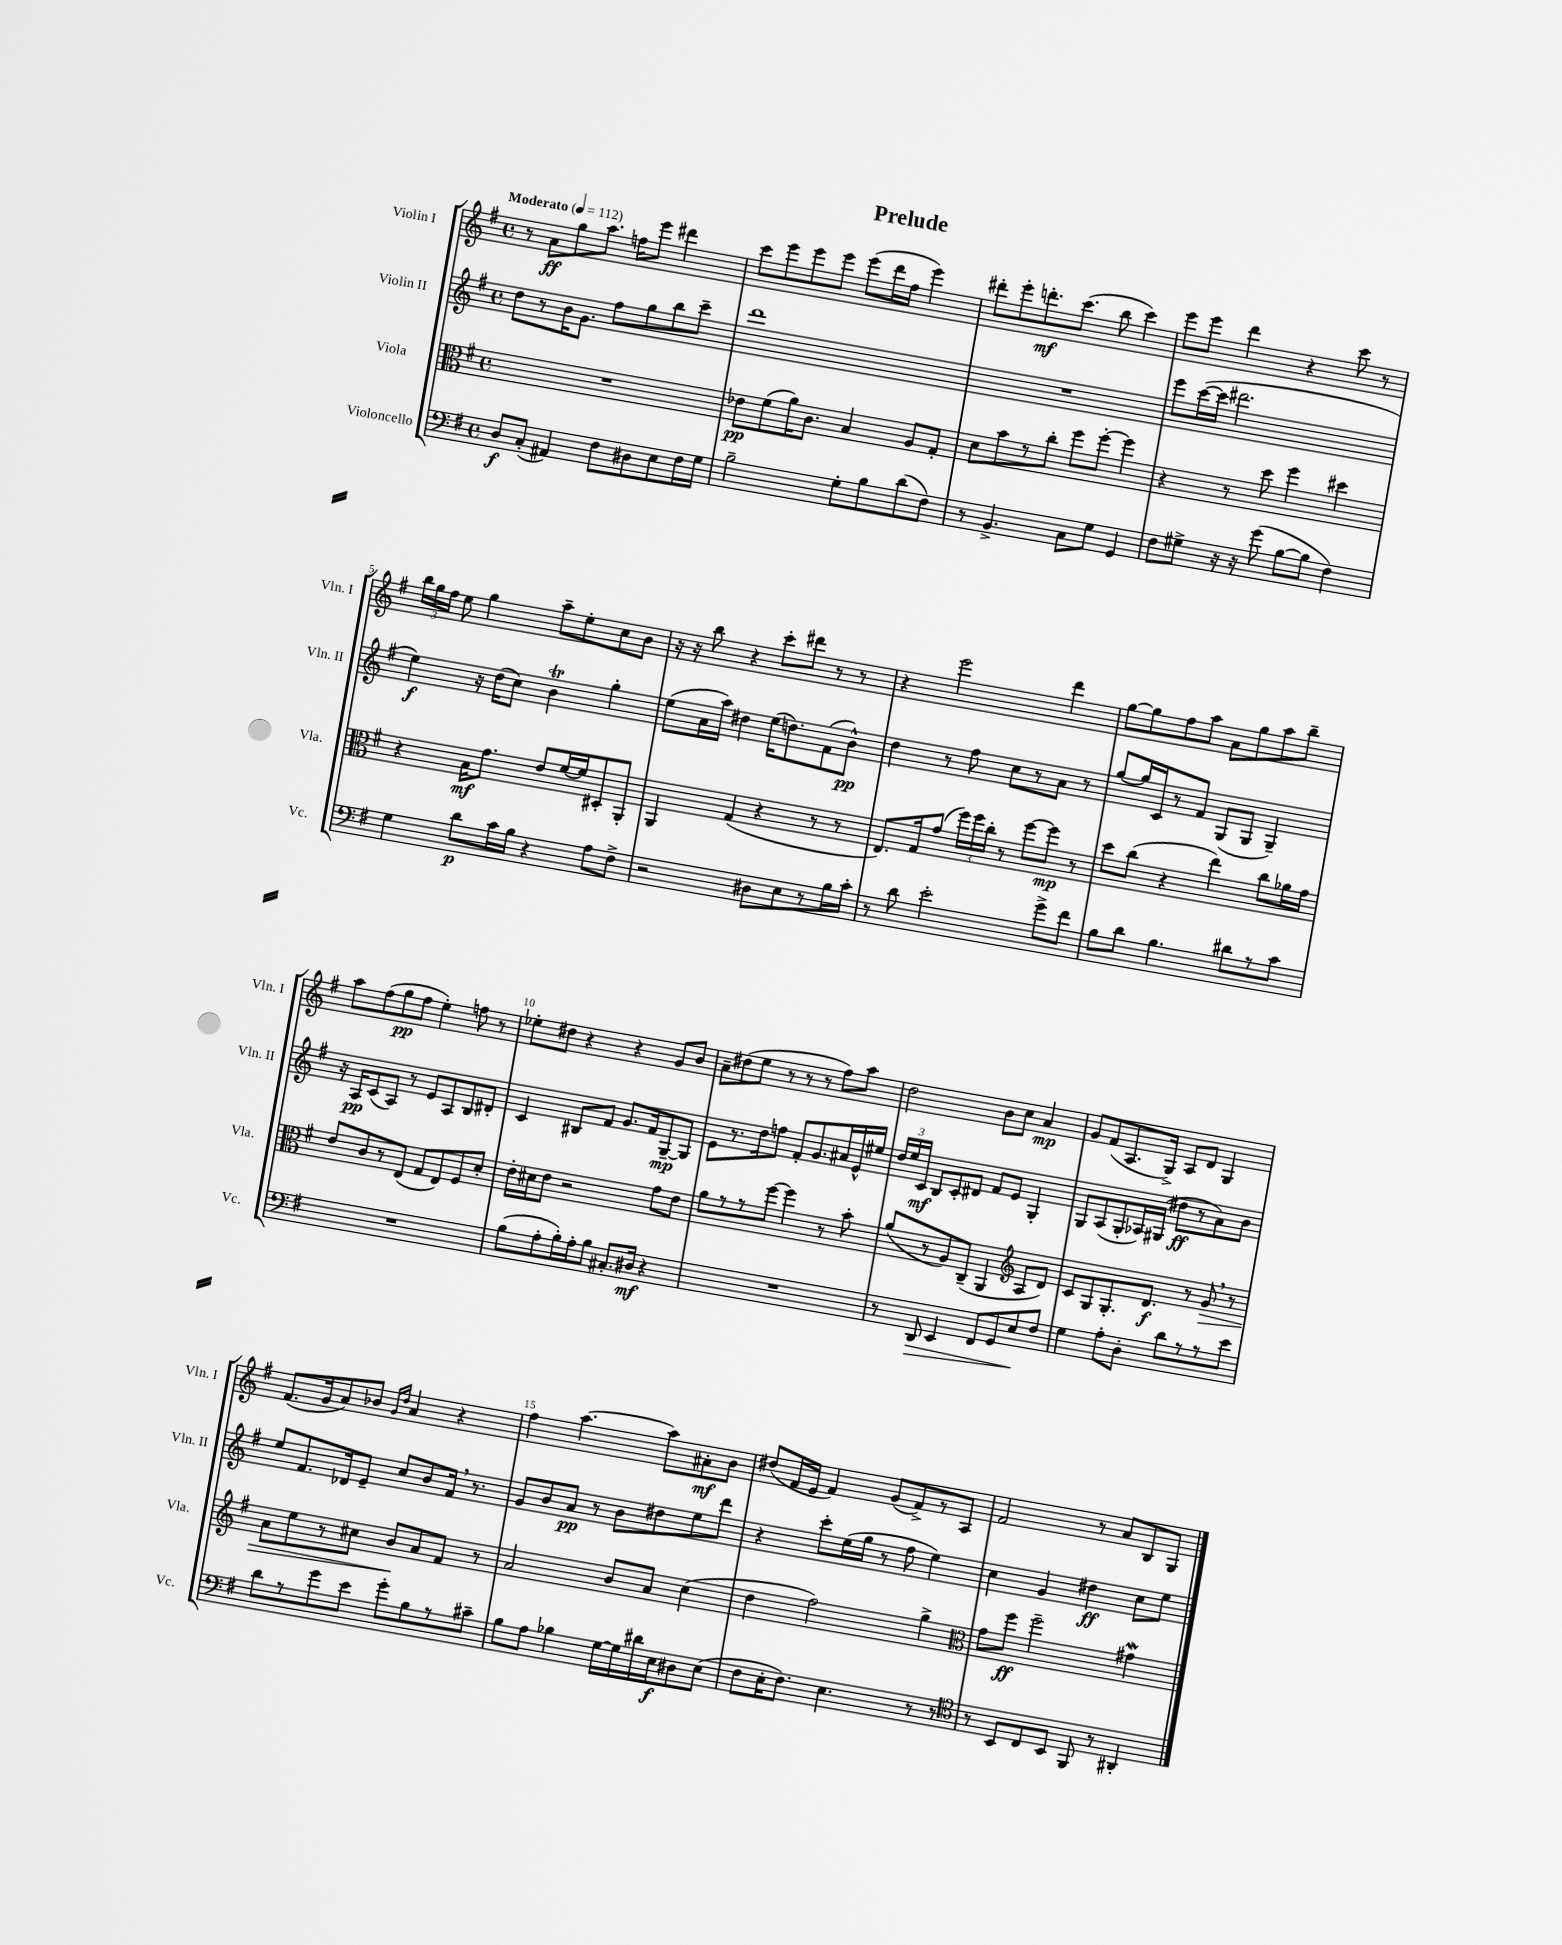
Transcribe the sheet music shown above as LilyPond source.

\header { title = "Prelude" }
<<
\new StaffGroup <<
\new Staff = "s0" \with { instrumentName = "Violin I" shortInstrumentName = "Vln. I" } {
    \clef treble \key g \major \defaultTimeSignature \time 4/4 \tempo "Moderato" 4 = 112
    \autoBeamOff r8 a'8[\ff g''8 a''8.] f''16[ e'''8] dis'''4 |
    c'''8[ e'''8 e'''8 e'''8] e'''8[( d'''16 fis''16] e'''4) |
    dis'''8[-. e'''8-. d'''8.-.\mf c'''8.]( b''8 c'''4) |
    e'''8[ e'''8] d'''4 r4 c'''8 r8 |
    \tuplet 3/2 { b''16[ g''16 fis''16] } e''8 g''4 a''8[-- e''8-. c''8 b'8] |
    r16 r16 b''8 r4 c'''8[-. dis'''8] r8 r8 |
    r4 e'''2 d'''4 |
    g''8[~ g''8 fis''8 a''8] a'8[ g''8 a''8 b''8]-- |
    a''8[ fis''8( g''8\pp fis''8] e''4-.) f''8 r8 |
    ees''8[-. dis''8] r4 r4 g'8[ b'8] |
    a'8[-- dis''8( e''8] r8 r8 r8 fis''8[) a''8] |
    d''2 b'8[ c''8] a'4\mp |
    g'8[ fis'8( a8. g16]->) a8[ d'8] g4 |
    fis'8.[( g'16 a'8) bes'8] \grace { g'16[ d''16] } a'4 r4 |
    fis''4 a''4.~ a''8[ ais'8-.\mf b'8] |
    dis''8[( fis'16 e'16] fis'4) g'8[( fis'8->) r8 a8] |
    fis'2 r8 a'8[ b8 g8] \bar "|." |
}
\new Staff = "s1" \with { instrumentName = "Violin II" shortInstrumentName = "Vln. II" } {
    \clef treble \key g \major \defaultTimeSignature \time 4/4
    \autoBeamOff d''8[ r8 b'16 g'8.] fis''8[ g''8 b''8 c'''8]-- |
    d'''1 |
    R1 |
    e'''8[ c'''16~( c'''16] dis'''2. |
    e''4\f) r16 d''16[( c''8]) b'4\trill g''4-. |
    e''8[( a'16 a''16]) dis''4 e''16[( d''8.) fis'8( b'8]-^\pp) |
    d''4 r8 fis''8 c''8[ r8 a'8] r8 |
    g''8[~ g''16 c'16 r8 fis'8] g8[( g8] g4--) |
    r16 a16[\pp c'8( a8]) r8 e'8[ a8 b8 dis'8]-. |
    c'4 bis8[ fis'8] g'8.[ fis'16 g8~--\mp g8] |
    e'8[ r8. d''16 f''8] fis'8[-. g'8. ais'16 e'16-^ eis''16] |
    \tuplet 3/2 { d''16[ e''16 c'16]\mf } b8[ c'8-. dis'8] fis'8[ e'8] g4-. |
    g8[ a8( g8-. aes16) gis16]( dis''8[\ff r8 a'8) b'8] |
    e''8[ fis'8. des'16 e'8]-- c''8[ b'8 fis'16] \breathe r8. |
    g'8[ b'8 a'8]\pp r8 b'8[ dis''8 e''8 d'''8] |
    r4 c'''8[-. e''16( g''16] r8 fis''8 e''4) |
    c''4 g'4 dis''4\ff c''8[ e''8] \bar "|." |
}
\new Staff = "s2" \with { instrumentName = "Viola" shortInstrumentName = "Vla." } {
    \clef alto \key g \major \defaultTimeSignature \time 4/4
    \autoBeamOff R1 |
    ees'8[\pp fis'8( a'16) c'8.] b4 a8[ g8]-. |
    d'8[ b'8 r8 c''8]-. fis''8[ fis''8]~-. fis''4 |
    r4 r8 d''8 fis''4 dis''4 |
    r4 b16[\mf g'8.] e'8[ fis'16~ fis'16 dis8-. a,8]-. |
    a,4 g4( r4 r8 r8 |
    e8.[) g16 g'8]( \tuplet 3/2 { fis''16[) fis''16 c''16]-. } r8 fis''8[~ fis''8]\mp r8 |
    d''8[ c''8]( r4 e''4) c''8[ aes'16 g'16] |
    e'8[ c'8 r8 e8]( g8[ e8) fis8 d'8]-. |
    e'16[-. dis'16 e'8] r2 g'8[ e'8] |
    a'8[ r8 r8 fis''8]~ fis''4 r8 b'8-. |
    a'8[( r8 a8) c8]--( a,4 \clef treble a8[ d'8]) |
    c'8[ g8 g8.-. d'8.]\f r8 g'8\> \breathe r8 |
    a'8[ e''8 r8 cis''8] b'8[\! a'8 fis'8] r8 |
    a'2 b'8[ a'8] c''4( |
    d''4 fis''2) g''4-> |
    \clef alto g'8[ fis''8]\ff fis''2-- gis'4\mordent \bar "|." |
}
\new Staff = "s3" \with { instrumentName = "Violoncello" shortInstrumentName = "Vc." } {
    \clef bass \key g \major \defaultTimeSignature \time 4/4
    \autoBeamOff d8[\f c8]-.( ais,4) fis8[ dis8 e8 fis16 g16] |
    b2-- g8[-. b8 d'8( fis8]) |
    r8 b,4.-> c8[ g8] g,4 |
    fis8[ gis8]-> r16 r16 g'8( b8[~ b8] fis4) |
    g4 d'8[\p c'16 b16] r4 a8[ fis8]-> |
    r2 dis8[ e8 r8 b16 c'16]-. |
    r8 d'8 e'2-. g'8[-> fis'8] |
    b8[ d'8] b4. dis'8[ r8 c'8] |
    R1 |
    b8[( a8-. b16-.) a16-. b8] cis8.[-. dis16]\mf r4 |
    R1 |
    r8 d,8\> e,4 fis,8[ g,8 e8\! fis8] |
    g4 a8[-. d8]-. d'8[ r8 r8 e'8] |
    d'8[ r8 g'8 e'8] g'8[-. b8 r8 cis'8]-- |
    b8[ a8] bes4 g16[~ g16 dis'16 e16\f dis8 e8]( |
    fis8[ e16-. fis8.]) e4. r8 r8 |
    \clef tenor r8 b,8[ c8 b,8] fis,8 r8 ais,4-. \bar "|." |
}
>>
>>
\layout { \context { \Score \override BarNumber.break-visibility = ##(#f #t #t) barNumberVisibility = #(every-nth-bar-number-visible 5) } }
